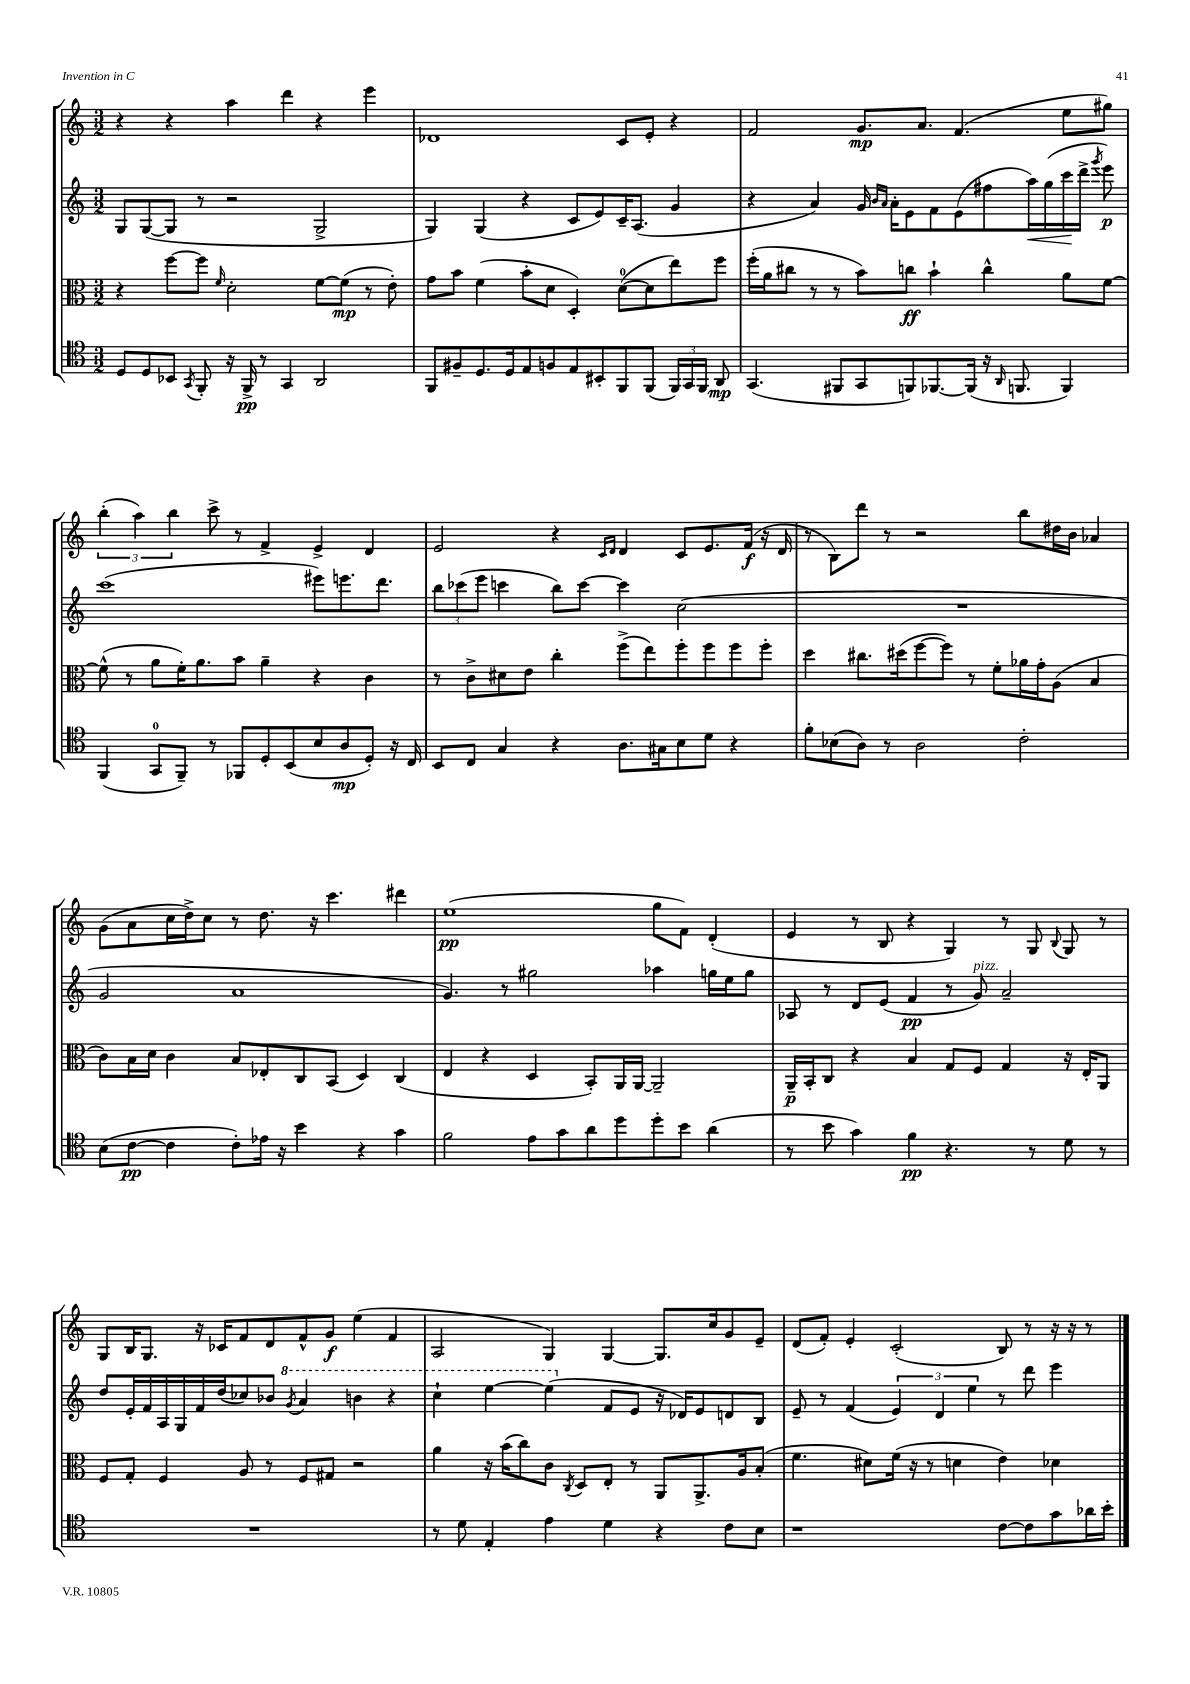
<<
\new StaffGroup <<
\new Staff = "s0" {
    \clef treble \key c \major \numericTimeSignature \time 3/2
    \autoBeamOff r4 r4 a''4 d'''4 r4 e'''4 |
    des'1 c'8[ e'8]-. r4 |
    f'2 g'8.[\mp a'8.] f'4.( e''8[ gis''8]) |
    \tuplet 3/2 { b''4-.( a''4) b''4 } c'''8-> r8 f'4-> e'4-> d'4 |
    e'2 r4 \grace { c'16[ d'16] } d'4 c'8[ e'8. f'16]\f( r16 d'16 |
    r8 b8[) d'''8] r8 r2 b''8[ dis''16 b'16] aes'4 |
    g'8[( a'8 c''16 d''16->) c''8] r8 d''8. r16 c'''4. dis'''4 |
    e''1\pp( g''8[ f'8]) d'4-.( |
    e'4 r8 b8 r4 g4) r8 g8 \appoggiatura { b8 } g8 r8 |
    g8[ b16 g8.] r16 ces'16[ f'8 d'8 f'8-^ g'8]\f e''4( f'4 |
    a2 g4) g4~ g8.[ c''16 g'8 e'8]-- |
    d'8[( f'8]-.) e'4-. c'2-.( b8) r8 r16 r16 r8 \bar "|." |
}
\new Staff = "s1" {
    \clef treble \key c \major \numericTimeSignature \time 3/2
    \autoBeamOff g8[ g8~( g8] r8 r2 g2-> |
    g4) g4( r4 c'8[ e'8) c'16-- a8.]( g'4 |
    r4 a'4) g'16 \grace { b'16[ a'16] } a'16[-. e'8 f'8 e'8( fis''8 a''16\<) g''16( c'''16\! d'''16]-> \acciaccatura { g'''8 } e'''8\p) |
    c'''1( eis'''8[) e'''8. d'''8.] |
    \tuplet 3/2 { b''8[ ces'''8( e'''8] } c'''4 b''8[) c'''8]~ c'''4 c''2( |
    R1. |
    g'2 a'1 |
    g'4.) r8 gis''2 aes''4 g''16[ e''16 g''8] |
    aes8 r8 d'8[ e'8]( f'4\pp r8 g'8^\markup { \italic "pizz." }) a'2-- |
    d''8[ e'16-. f'16 a16 g16 f'16 d''16( ces''8) bes'8] \ottava #1 \acciaccatura { g''8 } a''4 b''!4 r4 |
    c'''4-! e'''4~ e'''4( \ottava #0 f'8[ e'8] r16 des'16[) e'8 d'8 b8] |
    e'8-- r8 f'4( \tuplet 3/2 { e'4) d'4 e''4 } r8 d'''8 e'''4 \bar "|." |
}
\new Staff = "s2" {
    \clef alto \key c \major \numericTimeSignature \time 3/2
    \autoBeamOff r4 f''8[~ f''8] \grace { f'16 } d'2-. f'8[~ f'8]\mp( r8 e'8-.) |
    g'8[ b'8] f'4( b'8[-. d'8] d4-.) d'8[-0~( d'8 e''8) f''8] |
    f''16[-.( a'16 cis''8] r8 r8 b'8[) c''8]\ff b'4-! c''4-^ a'8[ f'8]~ |
    f'8-^( r8 a'8[ f'16-.) a'8. b'8] a'4-- r4 c'4 |
    r8 c'8[-> dis'8 e'8] c''4-. f''8[->( e''8) f''8-. f''8 f''8 f''8]-. |
    d''4 cis''8.[ dis''16( f''8~ f''8]) r8 f'8[-. aes'16 g'16-. a8]( b4 |
    c'8[) b16 d'16] c'4 b8[ ees8-. c8 b,8]( d4) c4( |
    e4 r4 d4 b,8[-.) a,16 a,16]~ a,2-- |
    a,16[--\p b,16-. c8] r4 b4 g8[ f8] g4 r16 e16[-. a,8] |
    f8[ g8]-. f4 a8 r8 f8[ gis8] r2 |
    a'4 r16 b'16[( c''8) c'8] \acciaccatura { c8 } d8[ e8]-. r8 a,8[ a,8.-> a16 b8]-.( |
    f'4. dis'8[) f'16]( r16 r8 d'4 e'4) des'4 \bar "|." |
}
\new Staff = "s3" {
    \clef tenor \key c \major \numericTimeSignature \time 3/2
    \autoBeamOff d8[ d8 bes,8] \acciaccatura { g,8 } f,8-. r16 f,16->\pp r8 g,4 a,2 |
    f,8[ fis8-- d8. d16 e8 f8 e8 bis,8-. f,8 f,8]( \tuplet 3/2 { f,16[) g,16 f,16] } a,8\mp |
    g,4.( fis,8[ g,8 f,8) fes,8.~ fes,16]( r16 \grace { a,16 } f,8. f,4) |
    f,4( g,8[-0 f,8]--) r8 fes,8[ d8-. b,8( b8 a8\mp d8]-.) r16 c16 |
    b,8[ c8] g4 r4 a8.[ gis16 b8 d'8] r4 |
    f'8[-. bes8( a8]) r8 a2 c'2-. |
    b8[( c'8]~\pp c'4 c'8[-.) ees'16] r16 b'4 r4 g'4 |
    f'2 e'8[ g'8 a'8 d''8 d''8-. b'8] a'4( |
    r8 b'8 g'4) f'4\pp r4. r8 d'8 r8 |
    R1. |
    r8 d'8 e4-. e'4 d'4 r4 c'8[ b8] |
    r1 c'8[~ c'8 g'8 aes'16 b'16]-. \bar "|." |
}
>>
>>
\layout { \context { \Score \remove "Bar_number_engraver" } }
